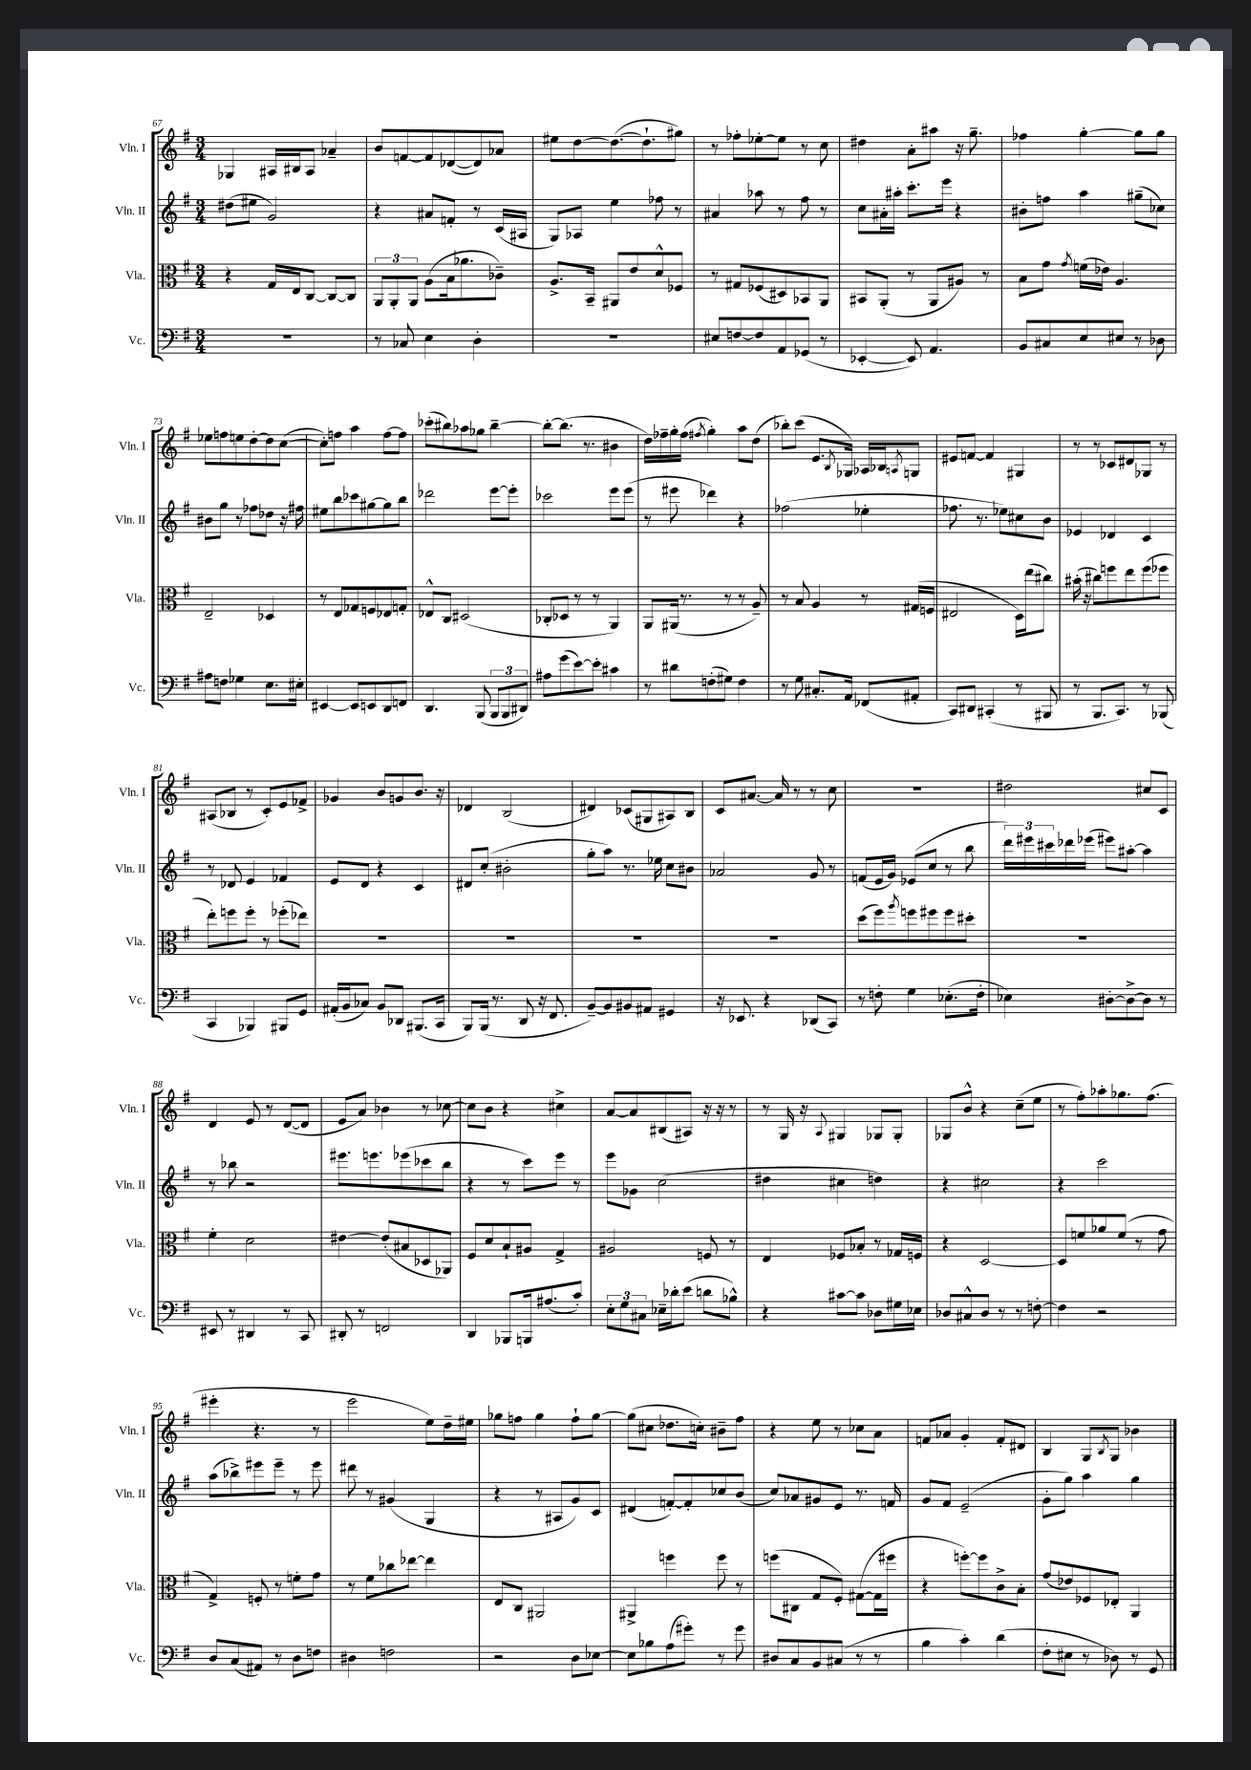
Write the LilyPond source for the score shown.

<<
\new StaffGroup <<
\new Staff = "s0" \with { instrumentName = "Vln. I" shortInstrumentName = "Vln. I" } {
    \clef treble \key g \major \numericTimeSignature \time 3/4
    ges4 ais16 bis16 ais8 aes'4-- |
    b'8 f'8~ f'8 des'8~( des'8) aes'8 |
    eis''8 d''8~ d''8.~( d''8.-! gis''8) |
    r8 fes''8-. ees''8~-. ees''8 r8 c''8 |
    dis''4 a'8-. ais''8 r16 g''8.-- |
    fes''4 g''4~-. g''8 g''8 |
    ees''8 f''8 e''8 d''8~-. d''8 c''8~( |
    c''8-.) f''8 a''4 f''8~ f''8 |
    ces'''8-.( bis''8) aes''8 ges''8 bis''4~-- |
    bis''8~-. bis''8.( r8. bis'4 |
    d''16) fes''16-- g''16-. fes''16( \acciaccatura { fis''8 } g''4-.) a''8 d''8( |
    bes''8-.) c'''8( e'8. \acciaccatura { b8 } ges16) aes16 bes16 \acciaccatura { a8 } g8 |
    eis'8 f'8~ f'4 gis4 |
    r8 r8 ces'8 dis'8 ges8 r8 |
    ais8( bes8 r8 c'8-.) e'8 fes'8-> |
    ges'4 b'8 g'8 b'8. r16 |
    des'4 b2( |
    dis'4) ces'8( gis8 ais8) b8 |
    c'8 ais'8.~ ais'16 r8 r8 c''8 |
    R2. |
    dis''2 cis''8 c'8 |
    d'4 e'8 r8 d'8~( d'8 |
    e'8 a'8) bes'4 r8 ces''8~ |
    ces''8 b'8 r4 cis''4-> |
    a'8~ a'8 bis8( ais8) r16 r16 r8 |
    r8 g16 r16 \appoggiatura { a8 } gis4 ges8 ges8-. |
    ges8 b'8-^ r4 c''8--( e''8 |
    r8 fis''8-.) aes''8-. ges''8. fis''8.( |
    eis'''4-. r4. r8 |
    e'''2 e''8) d''16-- eis''16 |
    ges''8 f''8 ges''4 f''8-! ges''8~ |
    ges''8( cis''8 des''8. c''16-.) bis'8-- fis''8 |
    r4 e''8 r8 ces''8 a'8 |
    f'8 aes'8 g'4-. f'8-. dis'8 |
    b4 g8 \acciaccatura { b8 } g8 bes'4 \bar "|." |
}
\new Staff = "s1" \with { instrumentName = "Vln. II" shortInstrumentName = "Vln. II" } {
    \clef treble \key g \major \numericTimeSignature \time 3/4
    dis''8( eis''8 g'2) |
    r4 ais'8 f'8-. r8 c'16( ais16 |
    g8) aes8 e''4 fes''8 r8 |
    ais'4 aes''8 r8 fis''8 r8 |
    c''8 ais'16-. ais''16-. c'''8.-. e'''16 r4 |
    bis'8-. f''8 a''4 gis''8--( ces''8) |
    bis'8 g''8 r8 fes''8 des''8 r16 fis''16 |
    eis''8 b''8 ces'''8 gis''8~ gis''8 b''8 |
    des'''2 e'''8~ e'''8-. |
    ces'''2 e'''8 e'''8( |
    r8 eis'''8 des'''4) r4 |
    fes''2( ees''4-. |
    fes''8. r8. ees''8) cis''8 b'8 |
    ees'4 des'4 c'4 |
    r8 des'8 e'4 fes'4 |
    e'8 d'8 r4 c'4 |
    dis'8 c''8-.( bis'2-. |
    g''8-. a''8) r8. ees''16 c''8 bis'8 |
    aes'2 g'8 r8 |
    f'8( e'16 g'16) ees'8( c''8 r8 b''8 |
    \tuplet 3/2 { d'''16) eis'''16 cis'''16 } des'''16 ees'''16( eis'''8) ais''8~-. ais''4 |
    r8 bes''8 r2 |
    eis'''8. e'''8. ees'''8( ces'''8 b''8 |
    r4 r8 c'''8) e'''8 r8 |
    e'''8 ges'8 c''2( |
    dis''4 cis''4 d''4) |
    r4 cis''2 |
    r4 c'''2 |
    a''8( bes''8->) eis'''8 eis'''8-- r8 eis'''8 |
    dis'''8 r8 gis'4( g4 |
    r4 r8 ais8 g'8) c'8 |
    dis'4( f'8~-.) f'8-. ces''8 b'8( |
    c''8) aes'8 gis'8 e'8 r8. f'16 |
    g'8 fis'8 e'2--( |
    g'8-. g''8) a''4 g''4 \bar "|." |
}
\new Staff = "s2" \with { instrumentName = "Vla." shortInstrumentName = "Vla." } {
    \clef alto \key g \major \numericTimeSignature \time 3/4
    r4 g16 e16 c8~ c8~ c8 |
    \tuplet 3/2 { a,8 a,8-. a,8 } a8( b16 aes'8. ces'8--) |
    a8.-> b,16-- ais,8 e'8 d'8-^ fes8 |
    r8 gis8 fes8( dis8) bes,8 a,8 |
    bis,8 a,8-.( r8 a,8 ais8) r8 |
    b8 g'8 \acciaccatura { g'8 } f'16( ees'16) a4. |
    e2-- des4 |
    r8 e8 ges8 f8 ees8 g8-. |
    ees8-^ c8 dis2( |
    ces8-. des8 r8 r8 a,4) |
    a,8 ais,16( r8. r8 r8 a8--) |
    r8 b8 a4 r8 gis16( f16 |
    eis2 d16) e''16( cis''8) |
    bis'16-.( r16 cis''8) f''8 e''8 f''8( fes''8 |
    e''8-.) f''8 f''8-. r8 fes''8-.( ees''8) |
    R2. |
    R2. |
    R2. |
    R2. |
    d''8( fis''8) \acciaccatura { a''8 } f''8 fis''8 fis''8 dis''8-. |
    R2. |
    fis'4-. d'2 |
    eis'4~ eis'8-.( bis8 des8 aes,8) |
    fis8 d'8 b8-! ais8 g4-> |
    ais2 f8 r8 |
    e4 fes8 bes8-. r8 ges16 f16 |
    r4 d2~ |
    d8 f'8 aes'8 f'8( r8 g'8 |
    g4->) f8-. r8 f'8-. g'8 |
    r8 fis'8 ces''8 ees''8~ ees''4 |
    e8 c8 ais,2 |
    ais,4-> f''4 f''8 r8 |
    f''8( cis8 g8 fis8-.) gis8~( gis16 fis''16 |
    r4 f''8~-.) f''8 c'8-> b8-. |
    g'8( ees'8) fes8 ees8-. a,4 \bar "|." |
}
\new Staff = "s3" \with { instrumentName = "Vc." shortInstrumentName = "Vc." } {
    \clef bass \key g \major \numericTimeSignature \time 3/4
    R2. |
    r8 ces8 e4 d4-. |
    R2. |
    eis8 f8~ f8 a,8 ges,8( r8 |
    ees,4~-. ees,8) a,4. |
    b,8 cis8 e8 eis8 r8 des8 |
    ais8 f8 ges4 e8. eis16-. |
    eis,4~ eis,8 e,8 d,8 f,8 |
    d,4. b,,8( \tuplet 3/2 { b,,8 b,,8 dis,8) } |
    ais8 g'8( e'8~) e'8-. cis'4 |
    r8 dis'8 f8-.( gis8) f4 |
    r8 g8 cis8.-. a,16 fes,8( ais,8-. |
    c,8) dis,8 cis,4-.( r8 bis,,8 |
    r8 b,,8. c,8.) r8 bes,,8( |
    c,4 bes,,4) bis,,8 g,8 |
    ais,16-.( b,16 ces8) b,8 des,8 bis,,8.( c,16 |
    b,,8) b,,16( r8. d,8 r16 fis,8. |
    b,8~--) b,8 bis,8 ais,8 gis,4 |
    r16 ees,8. r4 des,8( c,8) |
    r8 f8-. g4 ees8.-.( f16-. |
    ees4) dis8~-. dis8~-> dis8 r8 |
    eis,8 r8 dis,4 r8 c,8 |
    dis,8-. r8 f,2 |
    d,4 bes,,8 b,,16 ais8.( c'8-.) |
    \tuplet 3/2 { e8-. g8 cis8 } ees16-- des'16-. e'8( d'8 bes8-^) |
    r4 cis'8~ cis'8 des8 gis16 ees16 |
    des8 cis8-^ des8 r8 r8 f8~-. |
    f4 r2 |
    d8 c8( ais,8) r8 d8 f8 |
    dis4 f2 |
    r2 d8 ees8~ |
    ees8 bes8 a8( gis'8-.) r8 gis'8 |
    dis8 c8 b,8 cis8( r8 r8 |
    b4 c'4-.) d'4( |
    fis8-. eis8 r8 des8) r8 g,8 \bar "|." |
}
>>
>>
\layout { \context { \Score currentBarNumber = #67 } }
